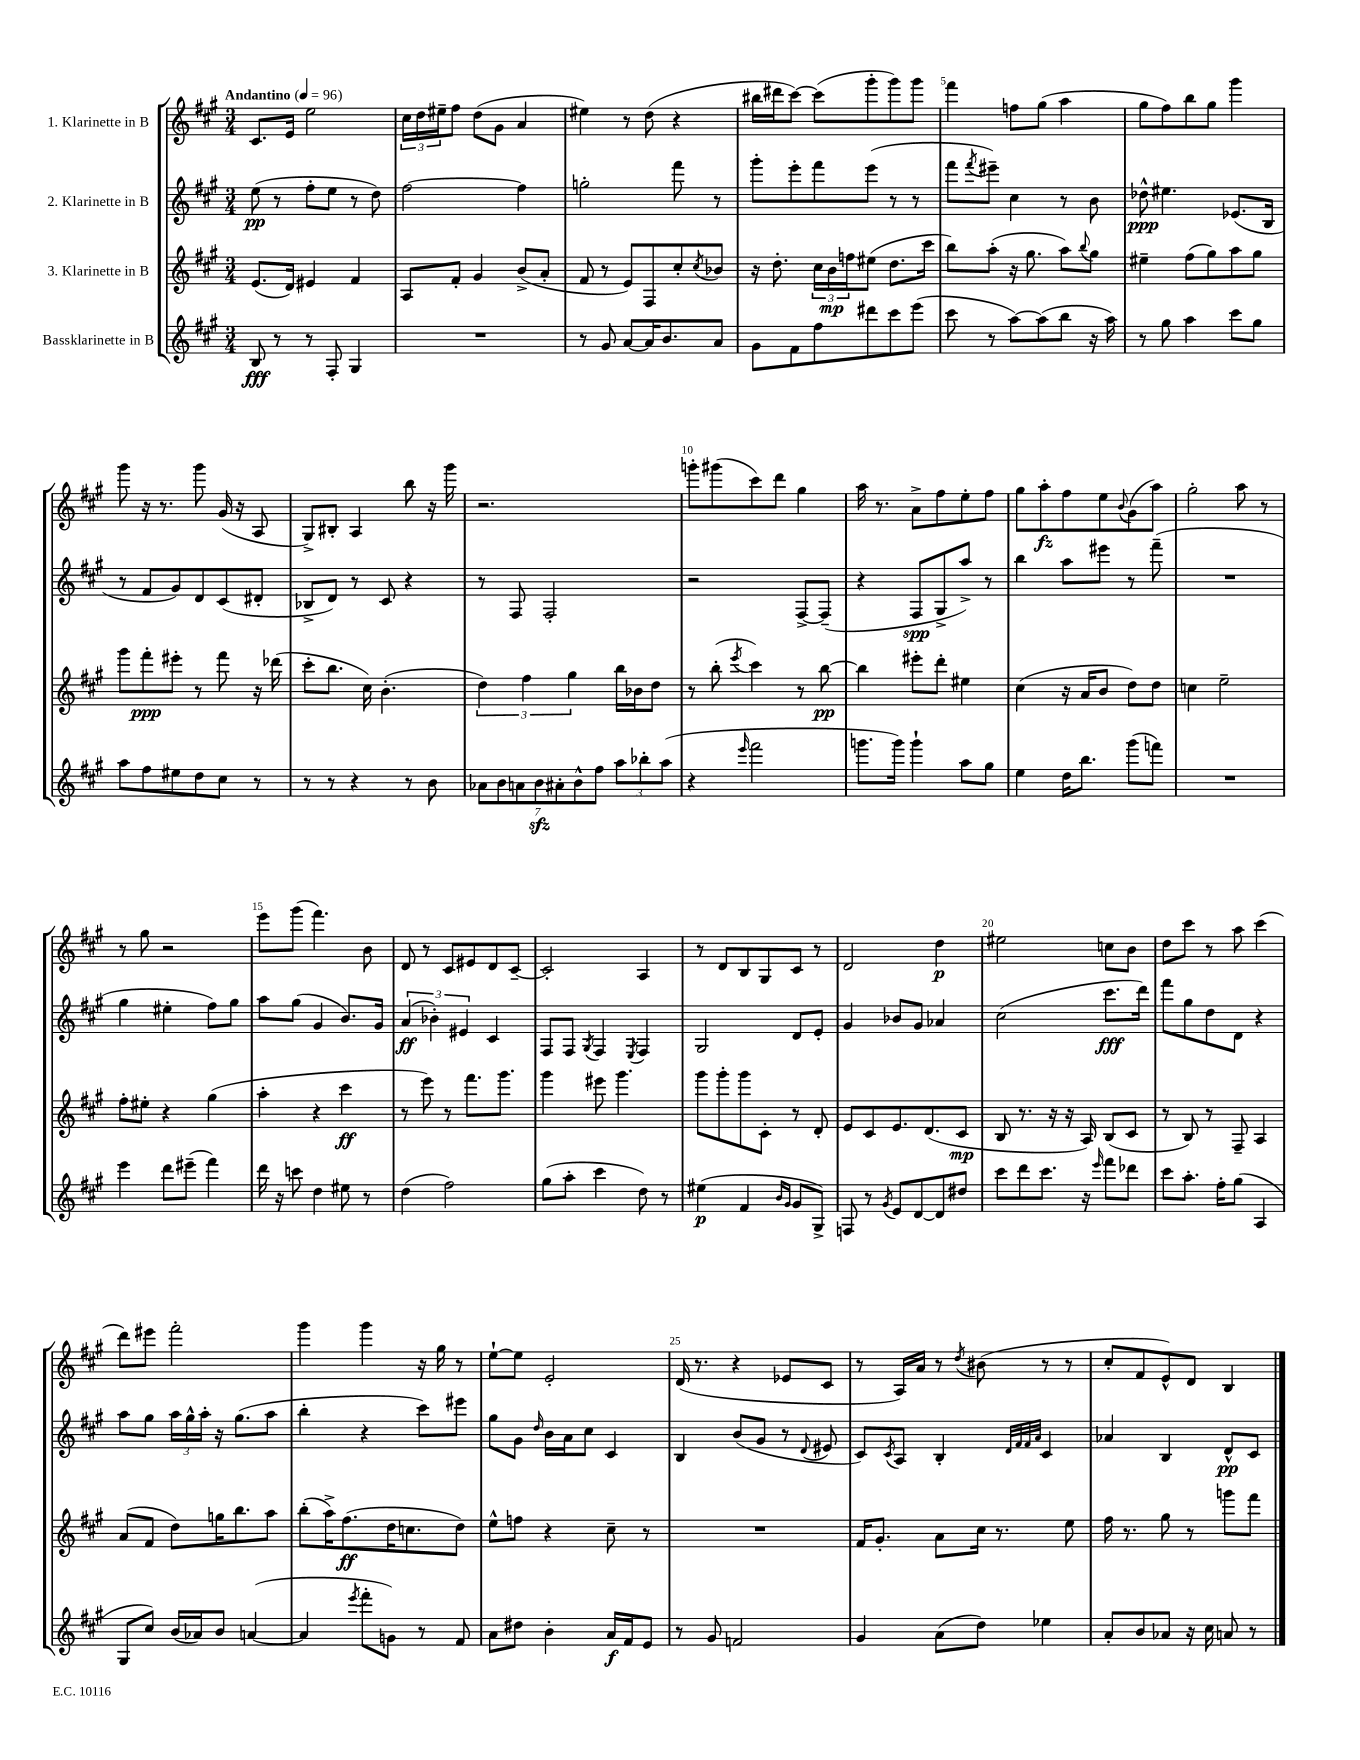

**kern	**dynam	**kern	**dynam	**kern	**dynam	**kern	**dynam
*part4	*part4	*part3	*part3	*part2	*part2	*part1	*part1
*staff4	*staff4	*staff3	*staff3	*staff2	*staff2	*staff1	*staff1
*I"Bassklarinette in B	*	*I"3. Klarinette in B	*	*I"2. Klarinette in B	*	*I"1. Klarinette in B	*
*clefG2	*	*clefG2	*	*clefG2	*	*clefG2	*
*k[f#c#g#]	*	*k[f#c#g#]	*	*k[f#c#g#]	*	*k[f#c#g#]	*
*M3/4	*	*M3/4	*	*M3/4	*	*M3/4	*
*MM96	*	*MM96	*	*MM96	*	*MM96	*
=1	=1	=1	=1	=1	=1	=1	=1
!	!	!	!	!	!	!LO:TX:a:B:t=Andantino	!
8B/	fff	(8.e/L	.	(8ee\	pp	8.c#/L	.
8r	.	.	.	8r	.	.	.
.	.	16d/Jk)	.	.	.	16e/Jk	.
8r	.	4e#X/	.	8ff#'\L	.	2ee\	.
8F#'/	.	.	.	8ee\J	.	.	.
4G#/	.	4f#/	.	8r	.	.	.
.	.	.	.	8dd\)	.	.	.
=2	=2	=2	=2	=2	=2	=2	=2
2.r	.	8A/L	.	[2ff#\	.	24cc#\LL	.
.	.	.	.	.	.	24dd\	.
.	.	.	.	.	.	24ee#X~\J	.
.	.	8f#'/J	.	.	.	8ff#\J	.
.	.	4g#/	.	.	.	(8dd\L	.
.	.	.	.	.	.	8g#\J	.
.	.	(8b^/L	.	4ff#\]	.	4a/	.
.	.	8a'/J	.	.	.	.	.
=3	=3	=3	=3	=3	=3	=3	=3
8r	.	8f#/	.	2ggn'\	.	4ee#X\)	.
8g#/	.	8r	.	.	.	.	.
[8a/L	.	8e/L)	.	.	.	8r	.
16a/K]	.	8F#/	.	.	.	(8dd\	.
8.b/	.	.	.	.	.	.	.
.	.	8cc#'/	.	8fff#\	.	4r	.
.	.	8qcc#/	.	.	.	.	.
8a/J	.	8b-X/J	.	8r	.	.	.
=4	=4	=4	=4	=4	=4	=4	=4
8g#\L	.	16r	.	8ggg#'\L	.	16bb#X\LL	.
.	.	8.dd'\	.	.	.	16ddd#X\J	.
8f#\	.	.	.	8eee'\	.	[8ccc#\J)	.
8ff#\	.	24cc#\LL	.	8fff#\	.	(8ccc#\L]	.
.	.	24b\	mp	.	.	.	.
.	.	24ffn\J	.	.	.	.	.
8ddd#X\	.	(8ee#X\J	.	(8eee\J	.	8ggg#'\	.
8ccc#\	.	8.dd\L	.	8r	.	8ggg#\)	.
(8eee\J	.	.	.	8r	.	8ggg#\J	.
.	.	16ccc#\Jk	.	.	.	.	.
=5	=5	=5	=5	=5	=5	=5	=5
8ccc#\	.	8bb\L)	.	8fff#\L	.	4fff#\	.
.	.	.	.	8qfff#/	.	.	.
8r	.	(8aa'\J	.	8eee#X~\J)	.	.	.
[8aa\L)	.	16r	.	4cc#\	.	8ffn\L	.
.	.	8.gg#\	.	.	.	.	.
(8aa\]	.	.	.	.	.	(8gg#\J	.
8bb\J	.	8aa\L)	.	8r	.	4aa\	.
.	.	8qqbb/	.	.	.	.	.
16r	.	8gg#\J	.	8b\	.	.	.
16aa\)	.	.	.	.	.	.	.
=6	=6	=6	=6	=6	=6	=6	=6
8r	.	4ee#X~\	.	8dd-X^^\	ppp	8gg#\L	.
8gg#\	.	.	.	4.ee#X\	.	8ff#\)	.
4aa\	.	(8ff#\L	.	.	.	8bb\	.
.	.	8gg#\)	.	.	.	8gg#\J	.
8ccc#\L	.	8aa\	.	(8.e-X/L	.	4ggg#\	.
8gg#\J	.	8gg#\J	.	.	.	.	.
.	.	.	.	16B/Jk	.	.	.
!!LO:LB:g=z
=7	=7	=7	=7	=7	=7	=7	=7
8aa\L	.	8ggg#\L	.	8r	.	8ggg#\	.
8ff#\	.	8fff#'\	ppp	8f#/L	.	16r	.
.	.	.	.	.	.	8.r	.
8ee#X\	.	8eee#X'\J	.	8g#/)	.	.	.
8dd\	.	8r	.	8d/	.	8ggg#\	.
8cc#\J	.	8fff#\	.	(8c#/	.	(16g#/	.
.	.	.	.	.	.	16r	.
8r	.	16r	.	8d#X'/J	.	8A/	.
.	.	(16ddd-X\	.	.	.	.	.
=8	=8	=8	=8	=8	=8	=8	=8
8r	.	8ccc#'\L	.	8B-X^/L	.	8G#^/L)	.
8r	.	8.bb\J	.	8d/J)	.	8B#X'/J	.
4r	.	.	.	8r	.	4A/	.
.	.	16cc#\)	.	.	.	.	.
.	.	(4.b'\	.	8c#/	.	.	.
8r	.	.	.	4r	.	8bb\	.
8b\	.	.	.	.	.	16r	.
.	.	.	.	.	.	16ggg#\	.
=9	=9	=9	=9	=9	=9	=9	=9
14a-X\L	.	6dd\)	.	8r	.	2.r	.
14b\	.	.	.	.	.	.	.
.	.	.	.	8F#/	.	.	.
14an\	.	.	.	.	.	.	.
.	.	6ff#\	.	.	.	.	.
14bzz\	.	.	.	.	.	.	.
.	.	.	.	2F#'/	.	.	.
14a#X'\	.	.	.	.	.	.	.
.	.	6gg#\	.	.	.	.	.
14b^^\	.	.	.	.	.	.	.
14ff#\J	.	.	.	.	.	.	.
12aa\L	.	16bb\LL	.	.	.	.	.
.	.	16b-X\J	.	.	.	.	.
12bb-X'\	.	.	.	.	.	.	.
.	.	8dd\J	.	.	.	.	.
(12aa\J	.	.	.	.	.	.	.
=10	=10	=10	=10	=10	=10	=10	=10
4r	.	8r	.	2r	.	8gggn'\L	.
.	.	(8bb'\	.	.	.	(8ggg#X\	.
16qqeee/	.	8qeee/	.	.	.	.	.
2fff#\	.	4ccc#\)	.	.	.	8ccc#\)	.
.	.	.	.	.	.	8ddd\J	.
.	.	8r	.	[8F#^/L	.	4gg#\	.
.	.	[8bb\	pp	(8F#~/J]	.	.	.
=11	=11	=11	=11	=11	=11	=11	=11
8.gggn\L	.	4bb\]	.	4r	.	16aa\	.
.	.	.	.	.	.	8.r	.
16ggg\Jk)	.	.	.	.	.	.	.
4ggg`\	.	8eee#X'\L	.	8F#/L	spp	8a^\L	.
.	.	8ddd'\J	.	8G#^/	.	8ff#\	.
8aa\L	.	4ee#X\	.	8aa^/J)	.	8ee'\	.
8gg#\J	.	.	.	8r	.	8ff#\J	.
=12	=12	=12	=12	=12	=12	=12	=12
4ee\	.	(4cc#\	.	4bb\	.	8gg#\L	.
.	.	.	.	.	.	8aa'\	fz
16dd\KL	.	16r	.	8aa\L	.	8ff#\	.
8.bb\J	.	16a/KL	.	.	.	.	.
.	.	8b/J	.	8eee#X\J	.	8ee\	.
.	.	.	.	.	.	8qqb/	.
(8ggg#\L	.	8dd\L)	.	8r	.	(8g#\	.
8fffn\J)	.	8dd\J	.	(8fff#~\	.	8aa\J)	.
=13	=13	=13	=13	=13	=13	=13	=13
2.r	.	4ccn\	.	2.r	.	2gg#'\	.
.	.	2ee~\	.	.	.	.	.
.	.	.	.	.	.	8aa\	.
.	.	.	.	.	.	8r	.
!!LO:LB:g=z
=14	=14	=14	=14	=14	=14	=14	=14
4eee\	.	8ff#'\L	.	4gg#\	.	8r	.
.	.	8ee#X'\J	.	.	.	8gg#\	.
8ddd\L	.	4r	.	4ee#X'\	.	2r	.
(8eee#X~\J	.	.	.	.	.	.	.
4fff#\)	.	(4gg#\	.	8ff#\L)	.	.	.
.	.	.	.	8gg#\J	.	.	.
=15	=15	=15	=15	=15	=15	=15	=15
16ddd\	.	4aa'\	.	8aa\L	.	8eee\L	.
16r	.	.	.	.	.	.	.
8cccn\	.	.	.	(8gg#\J	.	(8ggg#\J	.
4dd\	.	4r	.	4g#/	.	4.fff#\)	.
8ee#X\	.	4ccc#\	ff	8.b/L)	.	.	.
8r	.	.	.	.	.	8b\	.
.	.	.	.	16g#/Jk	.	.	.
=16	=16	=16	=16	=16	=16	=16	=16
(4dd\	.	8r	.	(6a/	ff	8d/	.
.	.	8eee\)	.	.	.	8r	.
.	.	.	.	6b-X'\)	.	.	.
2ff#\)	.	8r	.	.	.	8c#/L	.
.	.	.	.	6e#X/	.	.	.
.	.	8.fff#\L	.	.	.	8e#X/	.
.	.	.	.	4c#/	.	8d/	.
.	.	8.ggg#\J	.	.	.	.	.
.	.	.	.	.	.	[8c#~/J	.
=17	=17	=17	=17	=17	=17	=17	=17
(8gg#\L	.	4ggg#\	.	8F#/L	.	2c#'/]	.
8aa'\J	.	.	.	8F#/J	.	.	.
.	.	.	.	8qG#/	.	.	.
4ccc#\	.	8eee#X\	.	4F#/	.	.	.
.	.	4.ggg#\	.	.	.	.	.
.	.	.	.	8qE/	.	.	.
8dd\)	.	.	.	4F#/	.	4A/	.
8r	.	.	.	.	.	.	.
=18	=18	=18	=18	=18	=18	=18	=18
(4ee#X\	p	8ggg#\L	.	2G#/	.	8r	.
.	.	8ggg#'\	.	.	.	8d/L	.
4f#/	.	8ggg#\	.	.	.	8B/	.
.	.	8c#'\J	.	.	.	8G#/	.
16qqb/LL	.	.	.	.	.	.	.
16qqg#/JJ	.	.	.	.	.	.	.
8g#/L	.	8r	.	8d/L	.	8c#/J	.
8G#^/J)	.	8d'/	.	8e'/J	.	8r	.
=19	=19	=19	=19	=19	=19	=19	=19
8Fn/	.	8e/L	.	4g#/	.	2d/	.
8r	.	8c#/	.	.	.	.	.
8qg#/	.	.	.	.	.	.	.
8e/L	.	8.e/	.	8b-X/L	.	.	.
[8d/	.	.	.	8g#/J	.	.	.
.	.	(8.d/	.	.	.	.	.
8d/]	.	.	.	4a-X/	.	4dd\	p
8dd#X/J	.	8c#/J	mp	.	.	.	.
=20	=20	=20	=20	=20	=20	=20	=20
8ccc#\L	.	8B/	.	(2cc#\	.	2ee#X\	.
8ddd\	.	8.r	.	.	.	.	.
8.ccc#\J	.	.	.	.	.	.	.
.	.	16r	.	.	.	.	.
.	.	16r	.	.	.	.	.
16r	.	16A/)	.	.	.	.	.
16qqeee/	.	.	.	.	.	.	.
8fff#\L	.	(8B/L	.	8.ccc#\L	fff	8ccn\L	.
8ddd-X\J	.	8c#/J	.	.	.	8b\J	.
.	.	.	.	16ddd\Jk)	.	.	.
=21	=21	=21	=21	=21	=21	=21	=21
8ccc#\L	.	8r	.	8fff#\L	.	8dd\L	.
8.aa'\J	.	8B/)	.	8gg#\	.	8ccc#\J	.
.	.	8r	.	8dd\	.	8r	.
16ff#'\KL	.	.	.	.	.	.	.
(8gg#\J	.	8F#~/	.	8d\J	.	8aa\	.
4A/	.	4A/	.	4r	.	(4ccc#\	.
!!LO:LB:g=z
=22	=22	=22	=22	=22	=22	=22	=22
8G#/L	.	(8a/L	.	8aa\L	.	8ddd\L)	.
8cc#/J)	.	8f#/J	.	8gg#\J	.	8eee#X\J	.
(16b/LL	.	8dd\L)	.	24aa\LL	.	2fff#'\	.
.	.	.	.	24gg#^^\	.	.	.
16a-X/J)	.	.	.	.	.	.	.
.	.	.	.	24aa'\JJ	.	.	.
8b/J	.	16ggn\K	.	16r	.	.	.
.	.	8.bb\	.	(8.gg#\L	.	.	.
([4an/	.	.	.	.	.	.	.
.	.	8aa\J	.	8aa\J	.	.	.
=23	=23	=23	=23	=23	=23	=23	=23
4a/]	.	(8bb'\L	.	4bb'\	.	4ggg#\	.
.	.	16aa^\K)	.	.	.	.	.
.	.	(8.ff#\	ff	.	.	.	.
8qeee/	.	.	.	.	.	.	.
8fff#'\L	.	.	.	4r	.	4ggg#\	.
8gn\J)	.	16dd\K	.	.	.	.	.
.	.	8.ccn\	.	.	.	.	.
8r	.	.	.	8ccc#\L)	.	16r	.
.	.	.	.	.	.	16gg#\	.
8f#/	.	8dd\J)	.	8eee#X\J	.	8r	.
=24	=24	=24	=24	=24	=24	=24	=24
8a\L	.	8ee^^\L	.	8gg#\L	.	[8ee`\L	.
8dd#X\J	.	8ffn\J	.	8g#\J	.	8ee\J]	.
.	.	.	.	16qqdd/	.	.	.
4b'\	.	4r	.	16b\LL	.	2e'/	.
.	.	.	.	16a\J	.	.	.
.	.	.	.	8cc#\J	.	.	.
16a/LL	f	8cc#~\	.	4c#/	.	.	.
16f#/J	.	.	.	.	.	.	.
8e/J	.	8r	.	.	.	.	.
=25	=25	=25	=25	=25	=25	=25	=25
8r	.	2.r	.	4B/	.	(16d/	.
.	.	.	.	.	.	8.r	.
8g#/	.	.	.	.	.	.	.
2fn/	.	.	.	(8b/L	.	4r	.
.	.	.	.	8g#/J	.	.	.
.	.	.	.	8r	.	8e-X/L	.
.	.	.	.	8qqd/	.	.	.
.	.	.	.	8e#X/	.	8c#/J	.
=26	=26	=26	=26	=26	=26	=26	=26
4g#/	.	16f#/KL	.	8c#/L)	.	8r	.
.	.	8.g#'/J	.	.	.	.	.
.	.	.	.	8qc#/	.	.	.
.	.	.	.	8A/J	.	16A/LL)	.
.	.	.	.	.	.	16a/JJ	.
(8a\L	.	8a\L	.	4B'/	.	8r	.
.	.	.	.	.	.	8qdd/	.
8dd\J)	.	16cc#\Jk	.	.	.	(8b#X\	.
.	.	8.r	.	.	.	.	.
.	.	.	.	32qqd/LLL	.	.	.
.	.	.	.	32qqf#/	.	.	.
.	.	.	.	32qqf#/	.	.	.
.	.	.	.	32qqa/JJJ	.	.	.
4ee-X\	.	.	.	4c#/	.	8r	.
.	.	8ee\	.	.	.	8r	.
=27	=27	=27	=27	=27	=27	=27	=27
8a'/L	.	16ff#\	.	4a-X/	.	8cc#'/L	.
.	.	8.r	.	.	.	.	.
8b/	.	.	.	.	.	8f#/	.
8a-X/J	.	8gg#\	.	4B/	.	8e^^/)	.
16r	.	8r	.	.	.	8d/J	.
16cc#\	.	.	.	.	.	.	.
8an/	.	8gggn\L	.	8d^^/L	pp	4B/	.
8r	.	8fff#\J	.	8c#/J	.	.	.
==	==	==	==	==	==	==	==
*-	*-	*-	*-	*-	*-	*-	*-
